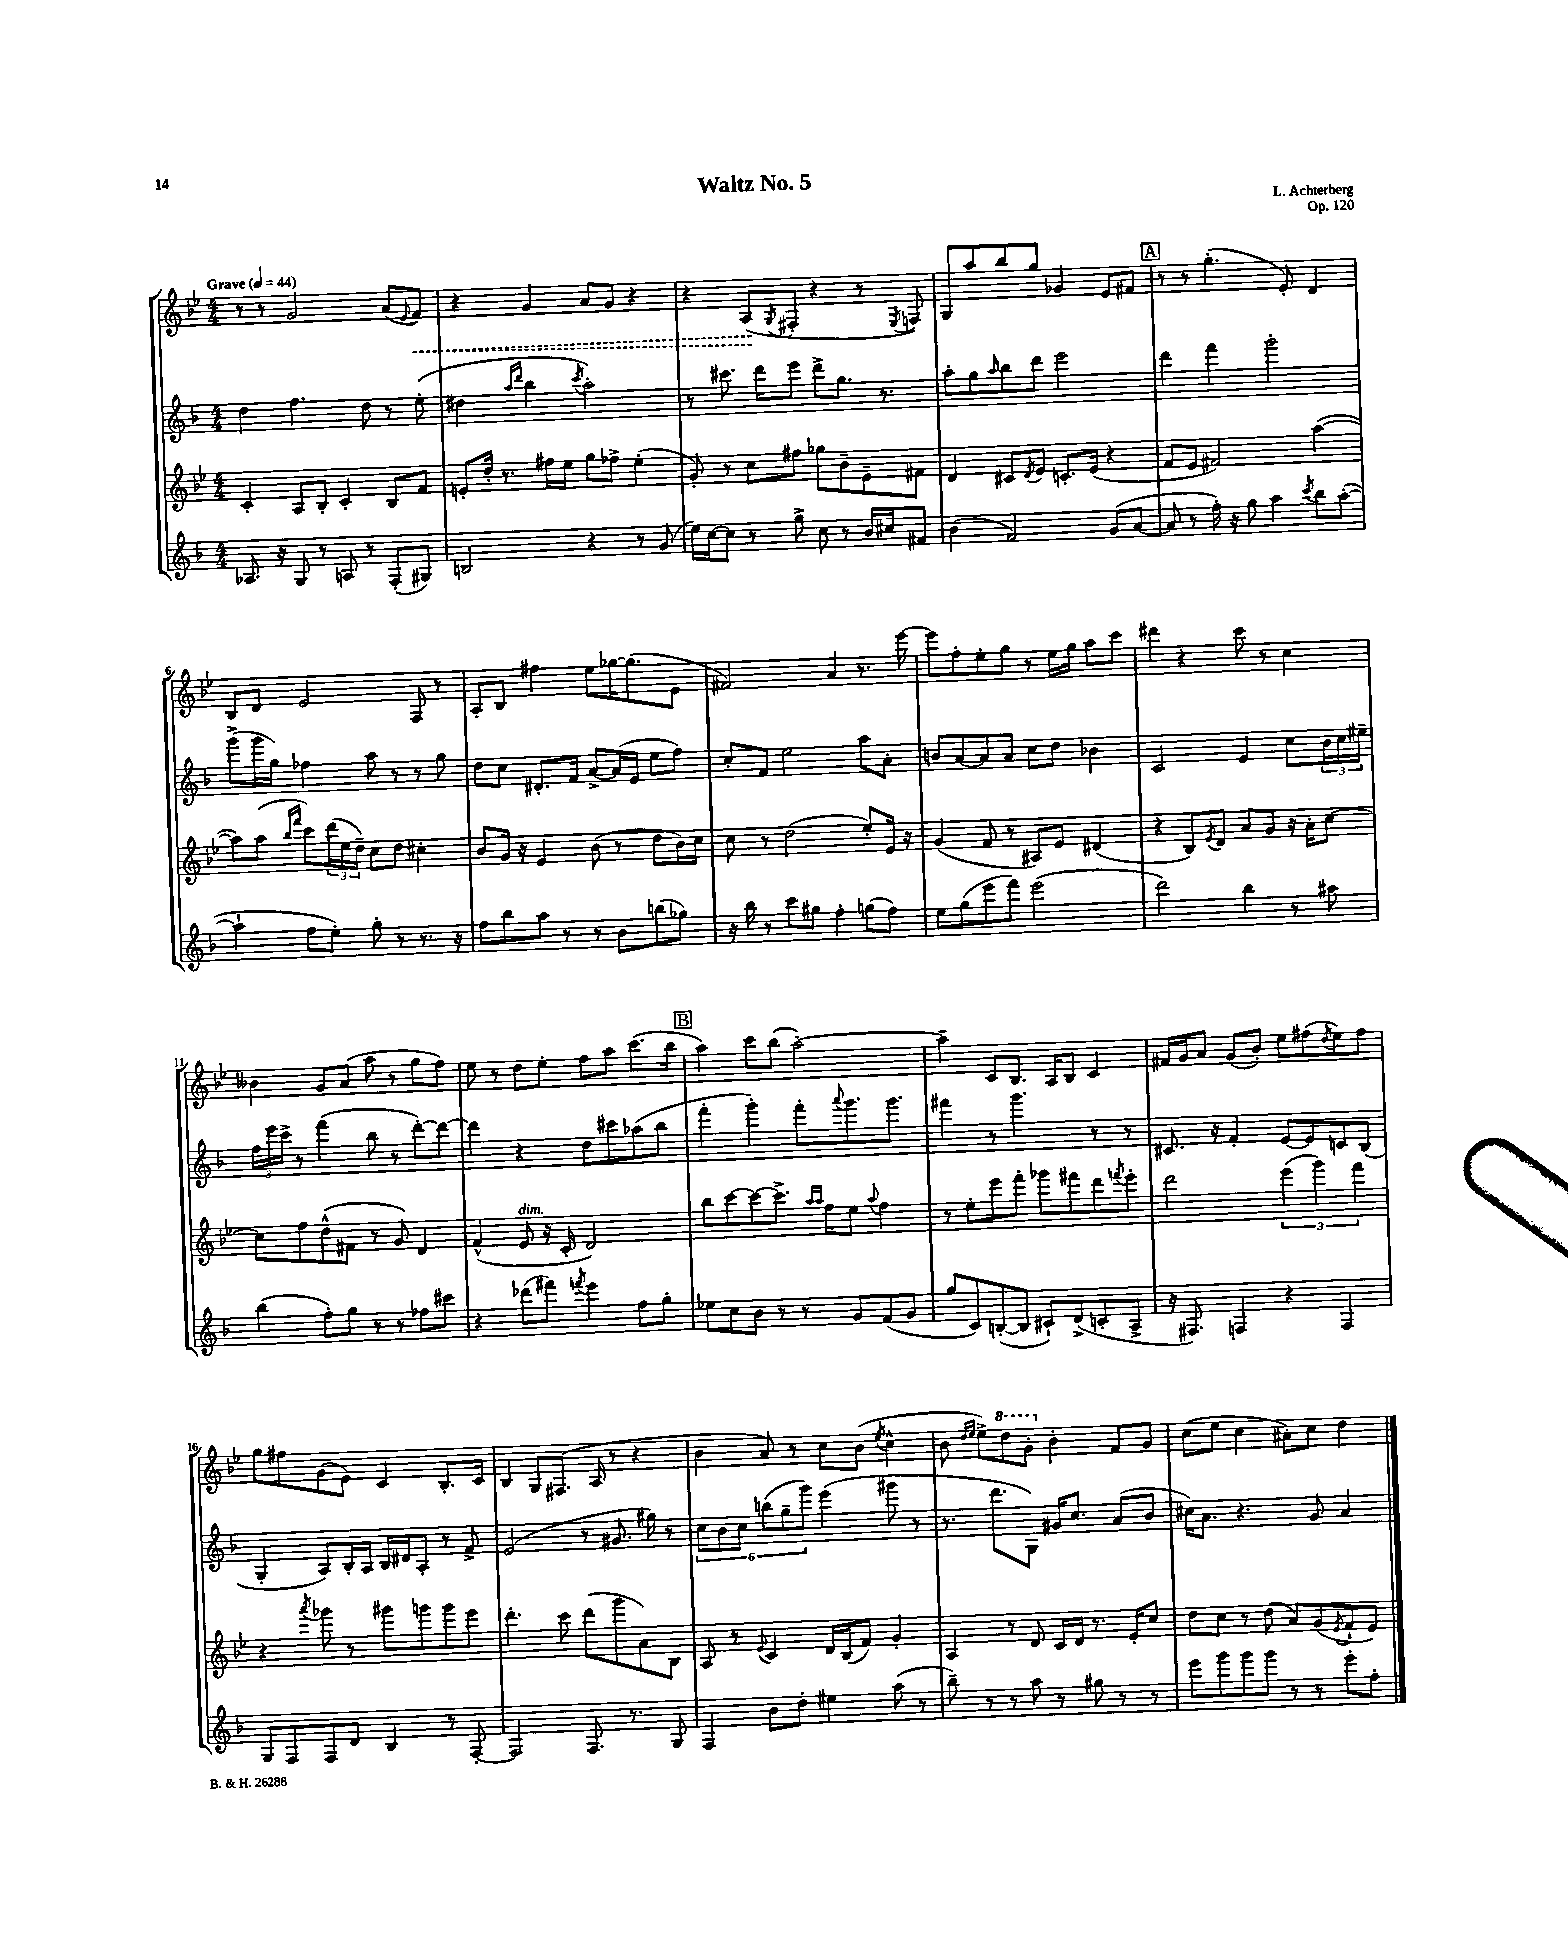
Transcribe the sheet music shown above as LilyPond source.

\header { title = "Waltz No. 5" composer = "L. Achterberg" opus = "Op. 120" }
<<
\new StaffGroup <<
\new Staff = "s0" {
    \clef treble \key bes \major \numericTimeSignature \time 4/4 \tempo "Grave" 4 = 44
    r8 r8 g'2 a'8( \appoggiatura { ees'8 } \once \override Hairpin.style = #'dashed-line f'8\<) |
    r4 g'4 a'8 g'8 r4 |
    r4 a8\!( \acciaccatura { g8 } fis8-. r4 r8 \acciaccatura { ees8 } f8) |
    g8 a''8 bes''8 g''8 ges'4 ees'8 fis'8 |
    \mark \markup { \box "A" } r8 r8 g''4.-.( ees'8-.) d'4 |
    bes8 d'8 ees'2 f8 r8 |
    a8-. bes8 fis''4 ees''8 ges''16~ ges''8.( ees'8 |
    fis'2) a'4 r8. ees'''16~ |
    ees'''8 f''8-. ees''8-. g''8 r8 ees''16 g''16 a''8 c'''8 |
    dis'''4 r4 c'''8 r8 c''4 |
    beses'4 g'8 a'8( a''8 r8 g''8 f''8) |
    ees''8 r8 d''8 ees''8-. f''8 a''8 c'''8.( bes''16 |
    \mark \markup { \box "B" } a''4) c'''8 bes''8( a''2~-.) |
    a''4-- c'8 bes8. a16 bes8 c'4 |
    fis'16 g'16 a'8 g'8( bes'8-.) ees''8 fis''8( \acciaccatura { d''8 } ees''8) fis''8 |
    g''8 fis''8 g'8( ees'8) c'4 bes8.-. c'16 |
    bes4 g8 fis8.( a16 r8 r4 |
    bes'4 a'8) r8 c''8 bes'8( \acciaccatura { ees''8 } c''4-^ |
    bes'8 \grace { d''16 ees''16 } ees''8->) \ottava #1 d'''8 g''8-. \ottava #0 bes'4-. f'8 g'8 |
    c''8( ees''8 c''4 ais'8-.) c''8 d''4 \bar "|." |
}
\new Staff = "s1" {
    \clef treble \key f \major \numericTimeSignature \time 4/4
    d''4 f''4. d''8 r8 e''8-.( |
    dis''4 \grace { a''16 d'''16 } bes''4 \acciaccatura { c'''8 } a''2-.) |
    r8 cis'''8. d'''16 e'''8 d'''8-> g''8. r8. |
    a''8-. g''8 \grace { a''16 } bes''8 d'''8 e'''2 |
    \mark \markup { \box "A" } d'''4 f'''4 g'''2-. |
    g'''8->( g'''16 g''16) fes''4 a''8 r8 r8 g''8 |
    d''8 c''8 dis'8.-. f'16 a'8~-> a'16( e'16 e''8 f''8) |
    c''8-. f'8 e''2 a''8 a'8-. |
    b'8 a'8~ a'8 a'8 c''8 d''8 bes'4 |
    c'2 e'4 c''8 \tuplet 3/2 { bes'16 c''16 eis''16-- } |
    \tuplet 3/2 { f''16 e'''16 c'''16-> } r8 f'''4( bes''8 r8 d'''8~-.) d'''8~ |
    d'''4 r4 d''8 cis'''8 aes''8( bes''8 |
    \mark \markup { \box "B" } f'''4-. g'''4-.) f'''8-. \appoggiatura { a'''8 } g'''8. g'''8. |
    fis'''4 r8 g'''4. r8 r8 |
    cis'8. r16 f'4-. e'8~ e'8 c'8 bes8( |
    g4-. a8) bes16-. a16 bes16 dis'16 a8-. r8 f'8-> |
    e'2( r8 gis'8. gis''16) r8 |
    \tuplet 6/4 { c''8 bes'8 c''8 b''8( g''8-- g'''8) } e'''4( gis'''8 r8 |
    r8. d'''8. g8) gis'16 c''8. a'8( bes'8 |
    cis''16) a'8. r4. g'8 a'4 \bar "|." |
}
\new Staff = "s2" {
    \clef treble \key bes \major \numericTimeSignature \time 4/4
    c'4-. a8 bes8-. c'4-. bes8 f'8 |
    e'8-. d''16-. r8. fis''16 ees''16 g''8 fes''8-> ees''4-.( |
    g'8-.) r8 c''8 fis''8 ges''8 bes'8-- ees'8-- fis'8 |
    d'4 cis'8 \acciaccatura { d'8 } ees'8 c'8.-. ees'16( r4 |
    \mark \markup { \box "A" } f'8 ees'8 fis'2) a''4~( |
    a''8) a''8( \grace { bes''16 f'''16 } c'''8) \tuplet 3/2 { d'''16( ees''16 d''16--) } c''8 d''8 cis''4-. |
    bes'8 g'16 r16 ees'4 bes'8( r8 d''8 bes'16) c''16 |
    c''8 r8 d''2( ees''8-.) ees'16 r16 |
    g'4( f'8 r8 ais8) ees'8 dis'4( |
    r4 bes8) \acciaccatura { ees'8 } d'8 a'8 g'8 r16 a'16-. c''8~ |
    c''8 f''8 d''8-^( fis'8 r8 g'8) d'4 |
    f'4-^( ees'8^\markup { \italic "dim." } r16 c'16-. d'2) |
    \mark \markup { \box "B" } bes''8 c'''8~ c'''8~ c'''8.-> \grace { a''16 a''16 } f''16 ees''8 \appoggiatura { a''8 } f''4 |
    r8 ees''8-. ees'''8 f'''8-. ges'''8 fis'''8 d'''8 \acciaccatura { f'''8 } ees'''8-. |
    d'''2 \tuplet 3/2 { ees'''4( g'''4) f'''4 } |
    r4 \acciaccatura { a'''8 } ges'''8 r8 gis'''8 g'''8 g'''8 ees'''8 |
    d'''4.-. c'''8 d'''8( g'''8 a'8) bes8 |
    a8 r8 \appoggiatura { ees'8 } c'4 d'16 bes16( f'8) g'4-. |
    a4 r8 d'8 c'16 d'16 r8. ees'16-. c''8 |
    d''8 c''8 r8 d''8( a'8) g'8( \acciaccatura { ees'8 } f'8-! ees'8) \bar "|." |
}
\new Staff = "s3" {
    \clef treble \key f \major \numericTimeSignature \time 4/4
    aes8. r16 g8 r8 a8 r8 f8-.( gis8) |
    b2 r4 r8 g'8( |
    e''16) c''16~ c''8 r8 g''8-> c''8 r8 bes'16 cis''16 fis'8 |
    bes'4( f'2) g'8( a'8~ |
    \mark \markup { \box "A" } a'8 r8 f''16-.) r16 g''8 a''4 \acciaccatura { c'''8 } bes''8 a''8~-.( |
    a''4-! f''8 e''8-.) g''8-. r8 r8. r16 |
    f''8 bes''8 a''8 r8 r8 bes'8 b''8( ges''8) |
    r16 bes''16 r8 c'''8 gis''8 f''4-. g''8( f''8) |
    e''8 g''8( e'''8 f'''8) e'''2( |
    d'''2) bes''4 r8 ais''8 |
    bes''4( f''8-.) g''8 r8 r8 fes''8 cis'''8 |
    r4 des'''8( fis'''8) \acciaccatura { f'''8 } e'''4 f''8 g''8-. |
    \mark \markup { \box "B" } ees''8 c''8 bes'8 r8 r8 g'8 f'8( g'8 |
    g''8 c'8) b8~-.( b8 cis'8-!) d'8->( c'8-. a8-> |
    r16 fis8.) f4 r4 f4 |
    g8 f8 f8 d'8 bes4 r8 f8~-. |
    f2 f8. r8. g8 |
    f4 bes'8 d''8-. eis''4 a''8( r8 |
    bes''8--) r8 r8 a''8 r8 gis''8 r8 r8 |
    e'''8 g'''8 g'''8 g'''8 r8 r8 e'''8-. f''8-. \bar "|." |
}
>>
>>
